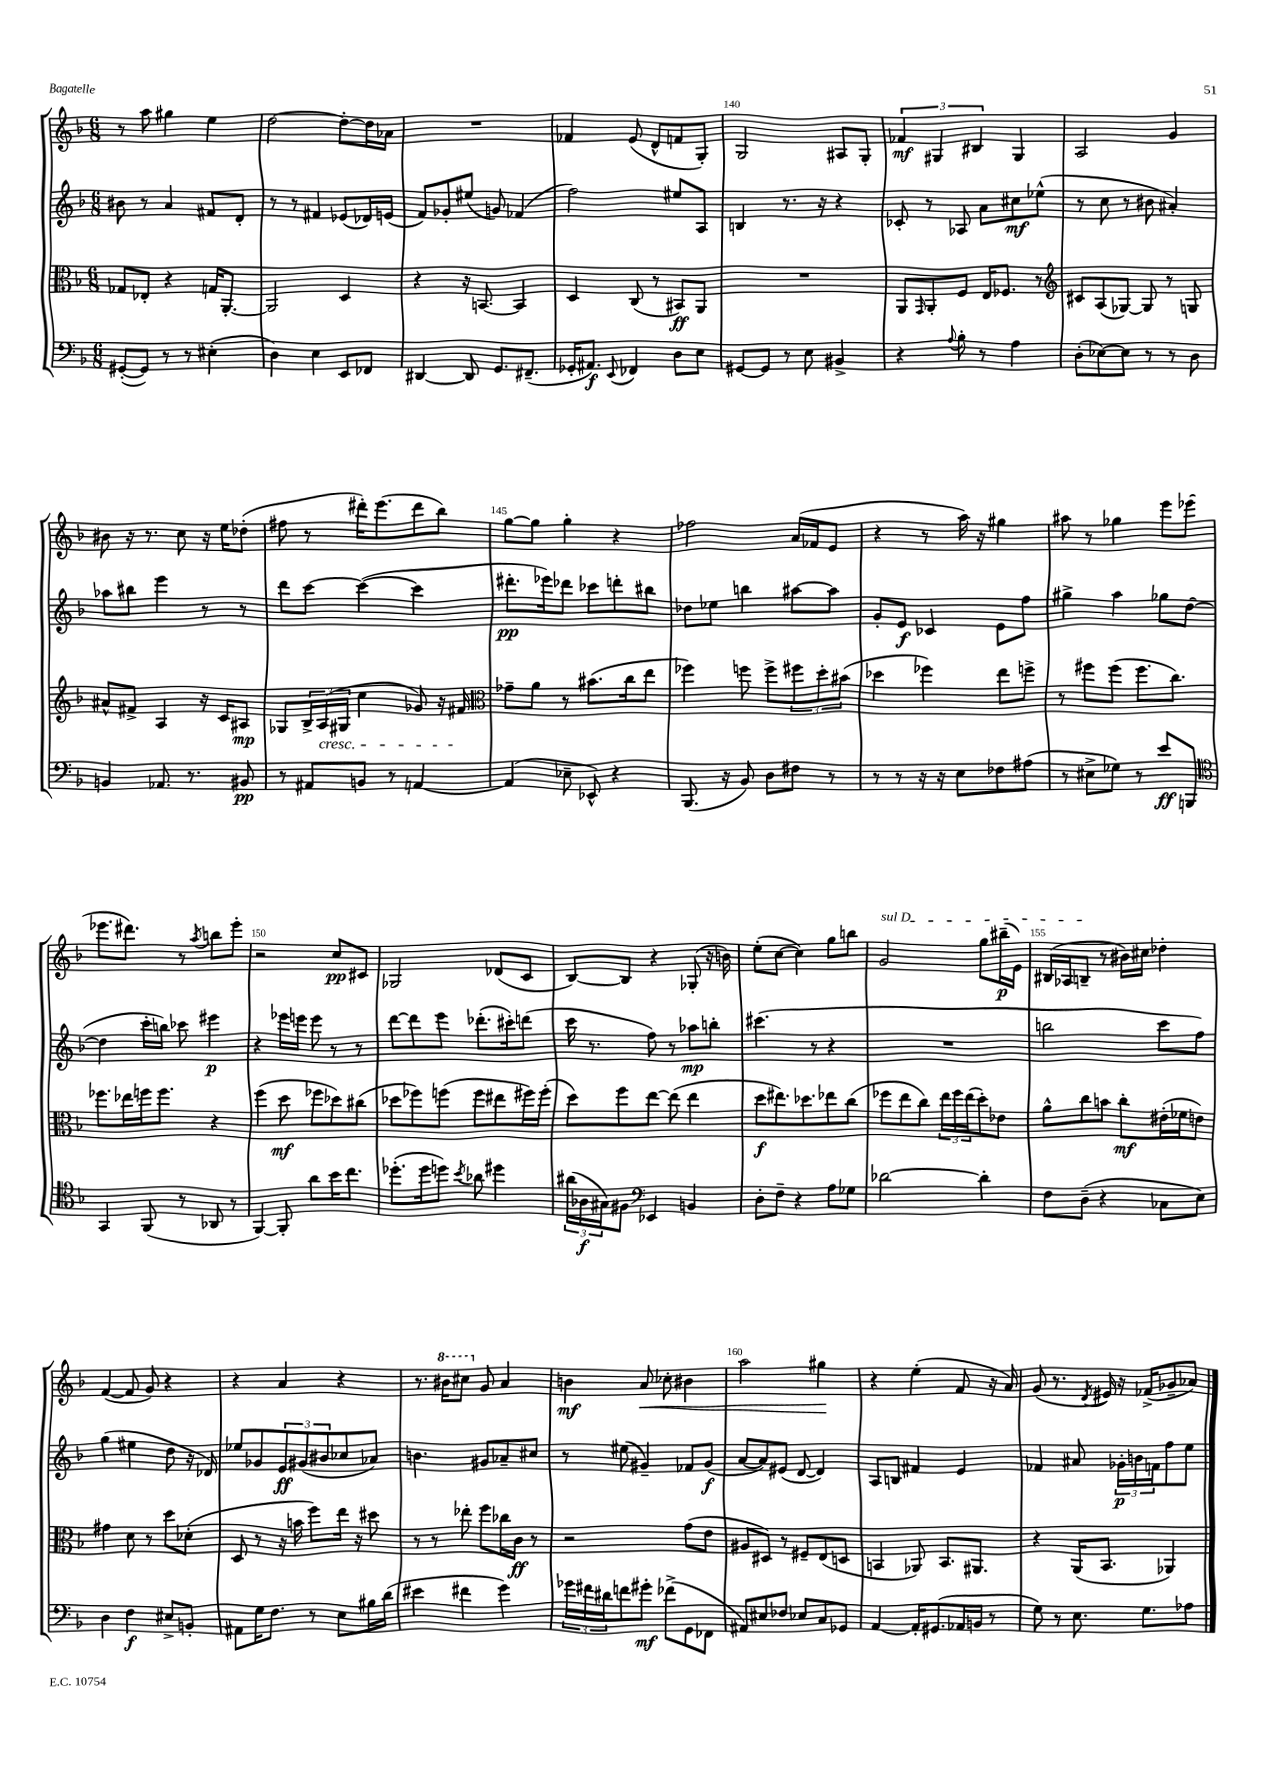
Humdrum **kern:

**kern	**kern	**kern	**kern
*staff4	*staff3	*staff2	*staff1
*clefF4	*clefC3	*clefG2	*clefG2
*k[b-]	*k[b-]	*k[b-]	*k[b-]
*M6/8	*M6/8	*M6/8	*M6/8
([8GG#'	8G-	8b#	8r
8GG#])	8E-'	8r	8aa
8r	4r	4a	4gg#
8r	.	.	.
(4E#'	16G	8f#	4ee
.	[8.AA'	.	.
.	.	8d'	.
=	=	=	=
4D)	2AA]	8r	[2dd
.	.	8r	.
4E	.	4f#	.
8EE	4D	(8e-	8dd'_
8FF-	.	16d-)	16dd]
.	.	(16e	16a-
=	=	=	=
[4DD#	4r	8f)	2.r
.	.	8g-'	.
8DD#]	16r	(8ee#	.
.	[8.BB	.	.
8.GG	.	8g)	.
.	4BB]	(4f-	.
(8.FF#~	.	.	.
=	=	=	=
16GG-'	4D	2ff)	4f-
8.AA#)	.	.	.
8qqEE	.	.	.
4FF-	(8C	.	(8e
.	8r	.	8d^^
8D	8BB#)	8ee#	8f
8E	8AA	8A	8G')
=	=	=	=
[8GG#	2.r	4B	2G
8GG#]	.	.	.
8r	.	8.r	.
8E	.	.	.
.	.	16r	.
4BB#^	.	4r	8A#
.	.	.	8G'
=	=	=	=
4r	8AA	8c-'	6f-
.	16qqGG	.	.
.	8AA'	8r	.
.	.	.	6G#
8qqA	.	.	.
8B-'	8F	8A-	.
.	.	.	6B#
8r	16E	8a	.
.	8.F-	.	.
4A	.	8cc#	4G#
.	8r	(8ee-^^	.
=	=	=	=
*	*clefG2	*	*
(8D'	8c#	8r	2A
[8E-)	(8A	8cc	.
8E-]	[8G-)	8r	.
8r	8G-]	8b#	.
8r	8r	4a#')	4g
8D	8G	.	.
=	=	=	=
4BB	8a#^^	8aa-	8b#
.	8f#^	8bb#	16r
.	.	.	8.r
8.AA-	4A	4eee	.
.	.	.	8cc
8.r	.	.	.
.	16r	8r	16r
.	16c	.	16ee
8BB#	8A#	8r	(8dd-'
=	=	=	=
8r	8G-	8ddd	8ff#
8AA#	24B-^	[8ccc	8r
.	(24A	.	.
.	24G#	.	.
8BB	4cc	(4ccc_	16ddd#')
.	.	.	(8.eee
8r	.	.	.
[4AA	8g-)	4ccc]	8ddd#
.	16r	.	8bb-)
.	16f#	.	.
=	=	=	=
*	*clefC3	*	*
(4AA]	8g-~	8.ddd#'	[8gg
.	8a	.	8gg]
.	.	16eee-)	.
8E-~	8r	8ddd-	4gg'
8EE-^^)	(8.b#	8ccc-	.
4r	.	8ddd'	4r
.	16cc	.	.
.	8ee	8bb#	.
=	=	=	=
(8.BBB-	4ff-)	8dd-	2ff-
.	.	8ee-	.
16r	.	.	.
8BB-)	8ff	4bb	.
8D	8ff^	.	.
8F#	12ff#	[8aa#	(16a
.	.	.	16f-
.	12dd'	.	.
8r	.	8aa#]	8e
.	(12b#	.	.
=	=	=	=
8r	4dd-	8g'	4r
8r	.	8e	.
16r	4ff-)	4c-	8r
16r	.	.	.
8E	.	.	16aa)
.	.	.	16r
8F-	8ee	8e	4gg#
(8A#	8ff^	8ff	.
=	=	=	=
8r	8r	4gg#^	8aa#
8E#^	8ff#	.	8r
8G-)	(8ff#	4aa	4gg-
8r	8.ff#	.	.
8e	.	8gg-	8eee
.	8.cc)	.	.
8BBB	.	([8dd	(8eee-
=	=	=	=
*clefC4	*	*	*
4GG	8.ff-	4dd]	8.eee-
.	16ee-	.	8.ddd#)
(8FF	16ff	16ccc'	.
.	8.ff	16bb)	.
8r	.	8ccc-	8r
.	.	.	8qaa
8AA-	4r	4eee#	8bb
8r	.	.	8eee-'
=	=	=	=
[4FF)	(4ff	4r	2r
8FF']	8dd	16eee-	.
.	.	16eee	.
8a	8ff-	8eee	.
16b-	8dd-)	8r	8cc
8.cc	.	.	.
.	(8cc#	8r	8c#
=	=	=	=
(8.dd-'	8dd-	[8ddd	2G-
.	8ff-)	8ddd]	.
16dd-	.	.	.
8dd)	(8ff	8eee	.
8qb-	.	.	.
8a-	8ff	(8.ddd-'	.
4dd#	8ee#	.	(8d-
.	.	16ccc#')	.
.	16ff#)	(8ddd	8c
.	(16ff#'	.	.
=	=	=	=
(24a#	8dd)	16ccc	[8B-)
24A-	.	.	.
.	.	8.r	.
24G#)	.	.	.
8F#	8ff	.	8B-]
*clefF4	*	*	*
4EE-	[8ee	8ff)	4r
.	(8ee]	8r	.
4BB	4ee	8aa-	(8G-'
.	.	8bb'	16r
.	.	.	16b)
=	=	=	=
8D'	8dd	(4.ccc#	(8ee'
8F~	8.ee#)	.	[8cc
4r	.	.	4cc])
.	8.dd-	.	.
.	.	8r	.
8A	8ee-	4r	8gg
8G-	(8cc	.	8bb
=	=	=	=
[2d-	8ff-	2.r	2g
.	8ee	.	.
.	8cc)	.	.
.	24ee	.	.
.	24ff-	.	.
.	(24ee	.	.
4d-']	8dd')	.	8gg
.	8e-	.	(16bb#~
.	.	.	16e)
=	=	=	=
8F	8a^^	2bb	(16B#
.	.	.	16A-
(8D~	8cc	.	8B~
4r	8b	.	8r
.	8cc'	.	16b#)
.	.	.	16cc#
8C-	(16e#'	8ccc	4dd-'
.	16f-	.	.
8E)	8e)	8ff)	.
=	=	=	=
4D	4g#	(4gg	([4f
4F	8d	4ee#	8f]
.	8r	.	8g)
8E#^	8dd	8dd	4r
8BB'	(8d-'	16r	.
.	.	16d-)	.
=	=	=	=
8AA#	8D	8ee-	4r
16G	8r	8g-	.
8.F	.	.	.
.	16r	12e	4a
.	16b	.	.
.	.	(12g#	.
8r	8ff)	.	.
.	.	12b#	.
8E	16ee	8cc-	4r
.	16r	.	.
16B#	8dd#	8a-)	.
(16d	.	.	.
=	=	=	=
4e#	8r	4.b	8.r
.	8r	.	.
.	.	.	16bb#
4f#	8ee-'	.	8ccc#
.	8ff	8g#	8g
4g)	16cc-	8a-~	4a
.	16c	.	.
.	8r	8cc#	.
=	=	=	=
24g-	2r	8r	4b
24f#	.	.	.
24d#	.	.	.
8f	.	(8ee#	.
8g#'	.	4g#~)	8a
(8f-^	.	.	8cc-'
8GG	(8g	8f-	4b#
8FF-	8e	(8g#	.
=	=	=	=
8AA#)	8A#	[8a	2aa
8E#	8D#)	8a])	.
8F-	8r	(8e#	.
8E-	8F#~	[8d	.
8C	(8E	4d])	4gg#
8GG-	8D	.	.
=	=	=	=
[4AA	4BB	8A	4r
.	.	8B	.
16AA']	8AA-)	4f#	(4ee'
(8.GG#	.	.	.
.	8.BB	.	.
16AA-	.	4e	8f
16BB	8.AA#	.	.
8r	.	.	16r
.	.	.	16a)
=	=	=	=
8G)	4r	4f-	(8g
8r	.	.	8.r
8.E	(16AA	8a#	.
.	.	.	8qd
.	8.BB-	.	16e#)
.	.	24g-'	16r
.	.	24b	.
8.G	.	.	(16f-^
.	.	24f	.
.	4AA-)	8ff	8g-~
8A-	.	8ee	8a-)
==	==	==	==
*-	*-	*-	*-
